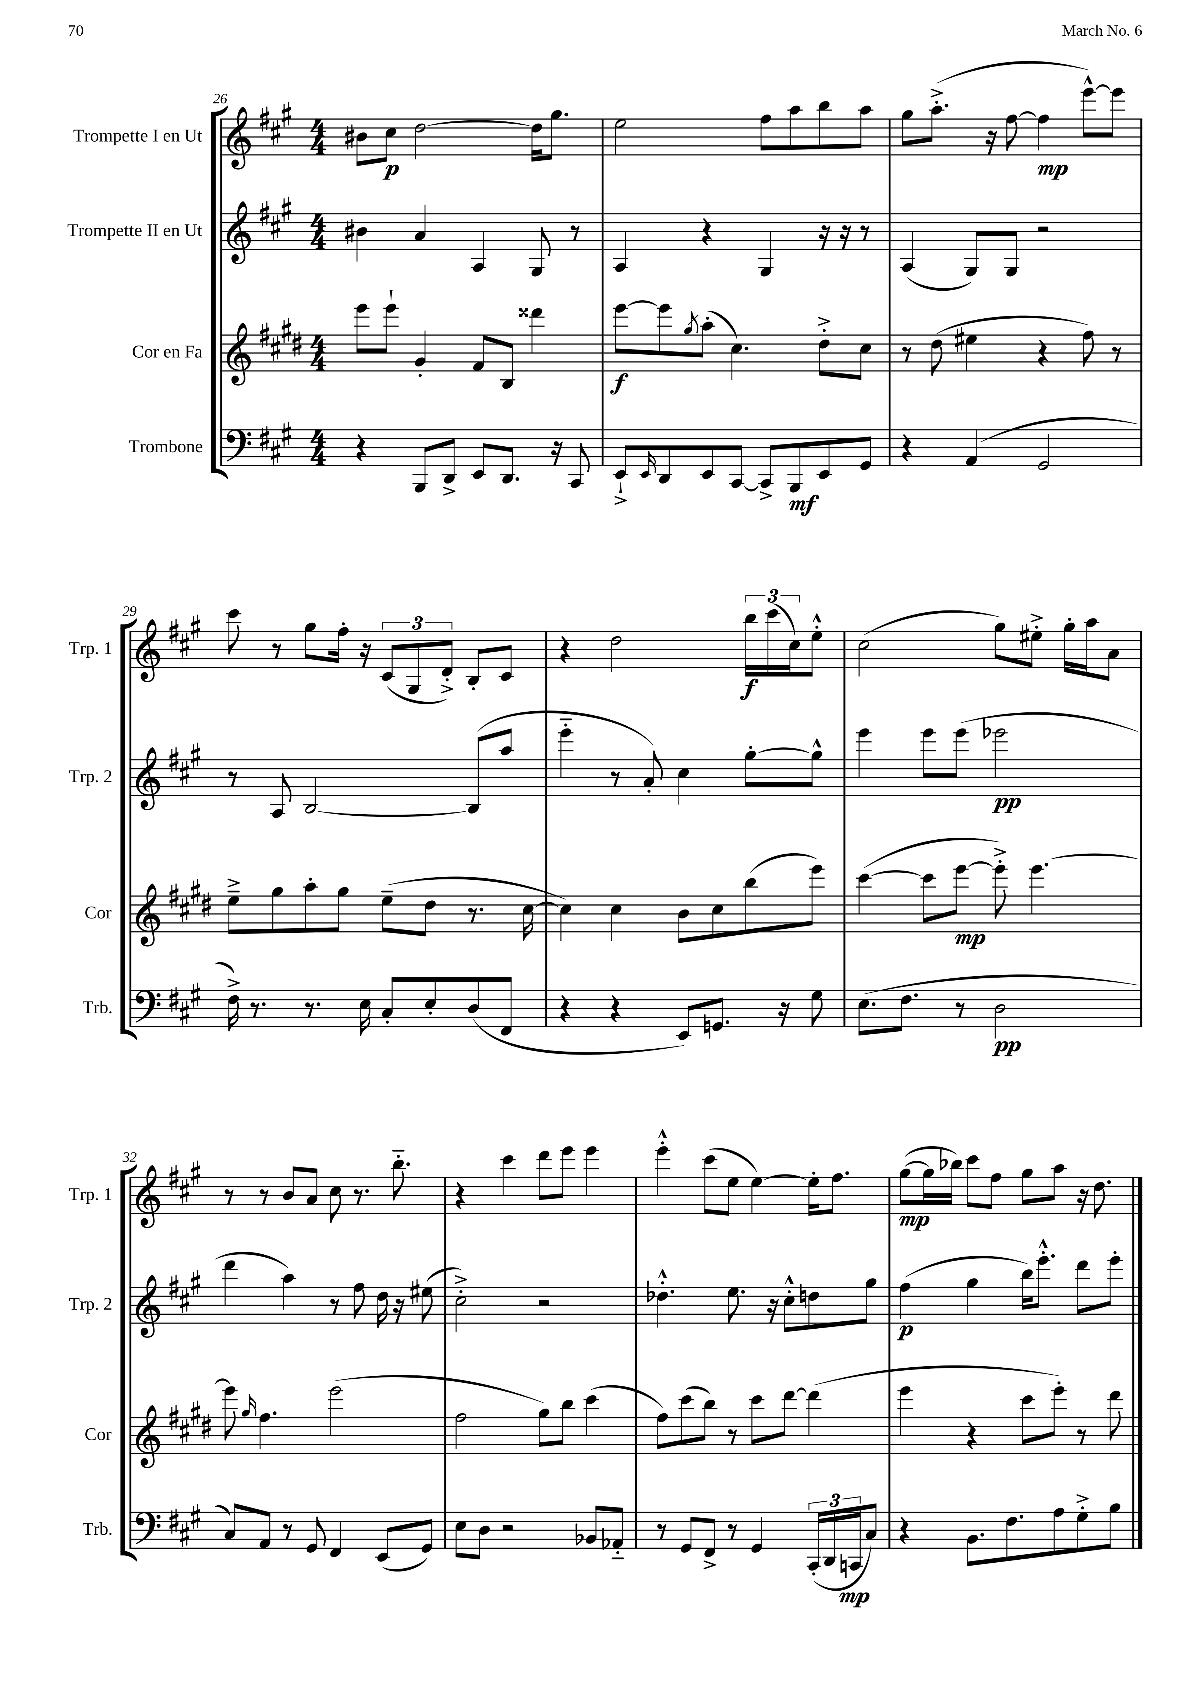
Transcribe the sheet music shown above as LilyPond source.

<<
\new StaffGroup <<
\new Staff = "s0" \with { instrumentName = "Trompette I en Ut" shortInstrumentName = "Trp. 1" } {
    \clef treble \key a \major \numericTimeSignature \time 4/4
    bis'8 cis''8\p d''2~ d''16 gis''8. |
    e''2 fis''8 a''8 b''8 a''8 |
    gis''8 a''8.-.->( r16 fis''8~ fis''4\mp e'''8~-^) e'''8 |
    cis'''8 r8 gis''8 fis''16-. r16 \tuplet 3/2 { cis'8( gis8 d'8-.->) } b8-. cis'8 |
    r4 d''2 \tuplet 3/2 { b''16\f cis'''16( cis''16) } e''8-.-^ |
    cis''2( gis''8) eis''8-.-> gis''16-. a''16 a'8 |
    r8 r8 b'8 a'8 cis''8 r8. b''8.-_ |
    r4 cis'''4 d'''8 e'''8 e'''4 |
    e'''4-.-^ cis'''8( e''8 e''4~) e''16-. fis''8. |
    gis''8~\mp( gis''16 bes''16) cis'''8 fis''8 gis''8 a''8 r16 d''8. \bar "|." |
}
\new Staff = "s1" \with { instrumentName = "Trompette II en Ut" shortInstrumentName = "Trp. 2" } {
    \clef treble \key a \major \numericTimeSignature \time 4/4
    bis'4 a'4 a4 gis8 r8 |
    a4 r4 gis4 r16 r16 r8 |
    a4( gis8) gis8 r2 |
    r8 a8 b2~ b8( a''8 |
    e'''4-_ r8 a'8-.) cis''4 gis''8~-. gis''8-^ |
    e'''4 e'''8 e'''8( ees'''2\pp |
    d'''4 a''4) r8 fis''8 d''16 r16 eis''8( |
    cis''2-.->) r2 |
    des''4.-.-^ e''8. r16 cis''8-.-^ d''8 gis''8 |
    fis''4\p( gis''4 b''16) e'''8.-.-^ d'''8 e'''8-. \bar "|." |
}
\new Staff = "s2" \with { instrumentName = "Cor en Fa" shortInstrumentName = "Cor" } {
    \clef treble \key e \major \numericTimeSignature \time 4/4
    e'''8 e'''8-! gis'4-. fis'8 b8 disis'''4 |
    e'''8~\f e'''8 \acciaccatura { gis''8 } a''8-.( cis''4.) dis''8-.-> cis''8 |
    r8 dis''8( eis''4 r4 fis''8) r8 |
    e''8---> gis''8 a''8-. gis''8 e''8--( dis''8 r8. cis''16~ |
    cis''4) cis''4 b'8 cis''8 b''8( e'''8) |
    cis'''4~( cis'''8 e'''8~\mp e'''8-.->) e'''4.~ |
    e'''8 \grace { gis''16 } fis''4. e'''2( |
    fis''2 gis''8) b''8 cis'''4( |
    fis''8) cis'''8( b''8) r8 cis'''8 dis'''8~ dis'''4( |
    e'''4 r4 cis'''8 e'''8-.) r8 dis'''8 \bar "|." |
}
\new Staff = "s3" \with { instrumentName = "Trombone" shortInstrumentName = "Trb." } {
    \clef bass \key a \major \numericTimeSignature \time 4/4
    r4 b,,8 d,8-> e,8 d,8. r16 cis,8 |
    e,8-!-> \grace { e,16 } d,8 e,8 cis,8~ cis,8-> b,,8\mf e,8 gis,8 |
    r4 a,4( gis,2 |
    fis16->) r8. r8. e16 cis8-. e8-. d8( fis,8 |
    r4 r4 e,8) g,8. r16 gis8 |
    e8.( fis8. r8 d2\pp |
    cis8) a,8 r8 gis,8 fis,4 e,8( gis,8) |
    e8 d8 r2 bes,8 aes,8-_ |
    r8 gis,8 fis,8-> r8 gis,4 \tuplet 3/2 { cis,16-.( d,16 c,16\mp } cis8) |
    r4 b,8. fis8. a8 gis8-.-> b8 \bar "|." |
}
>>
>>
\layout { \context { \Score currentBarNumber = #26 } }
